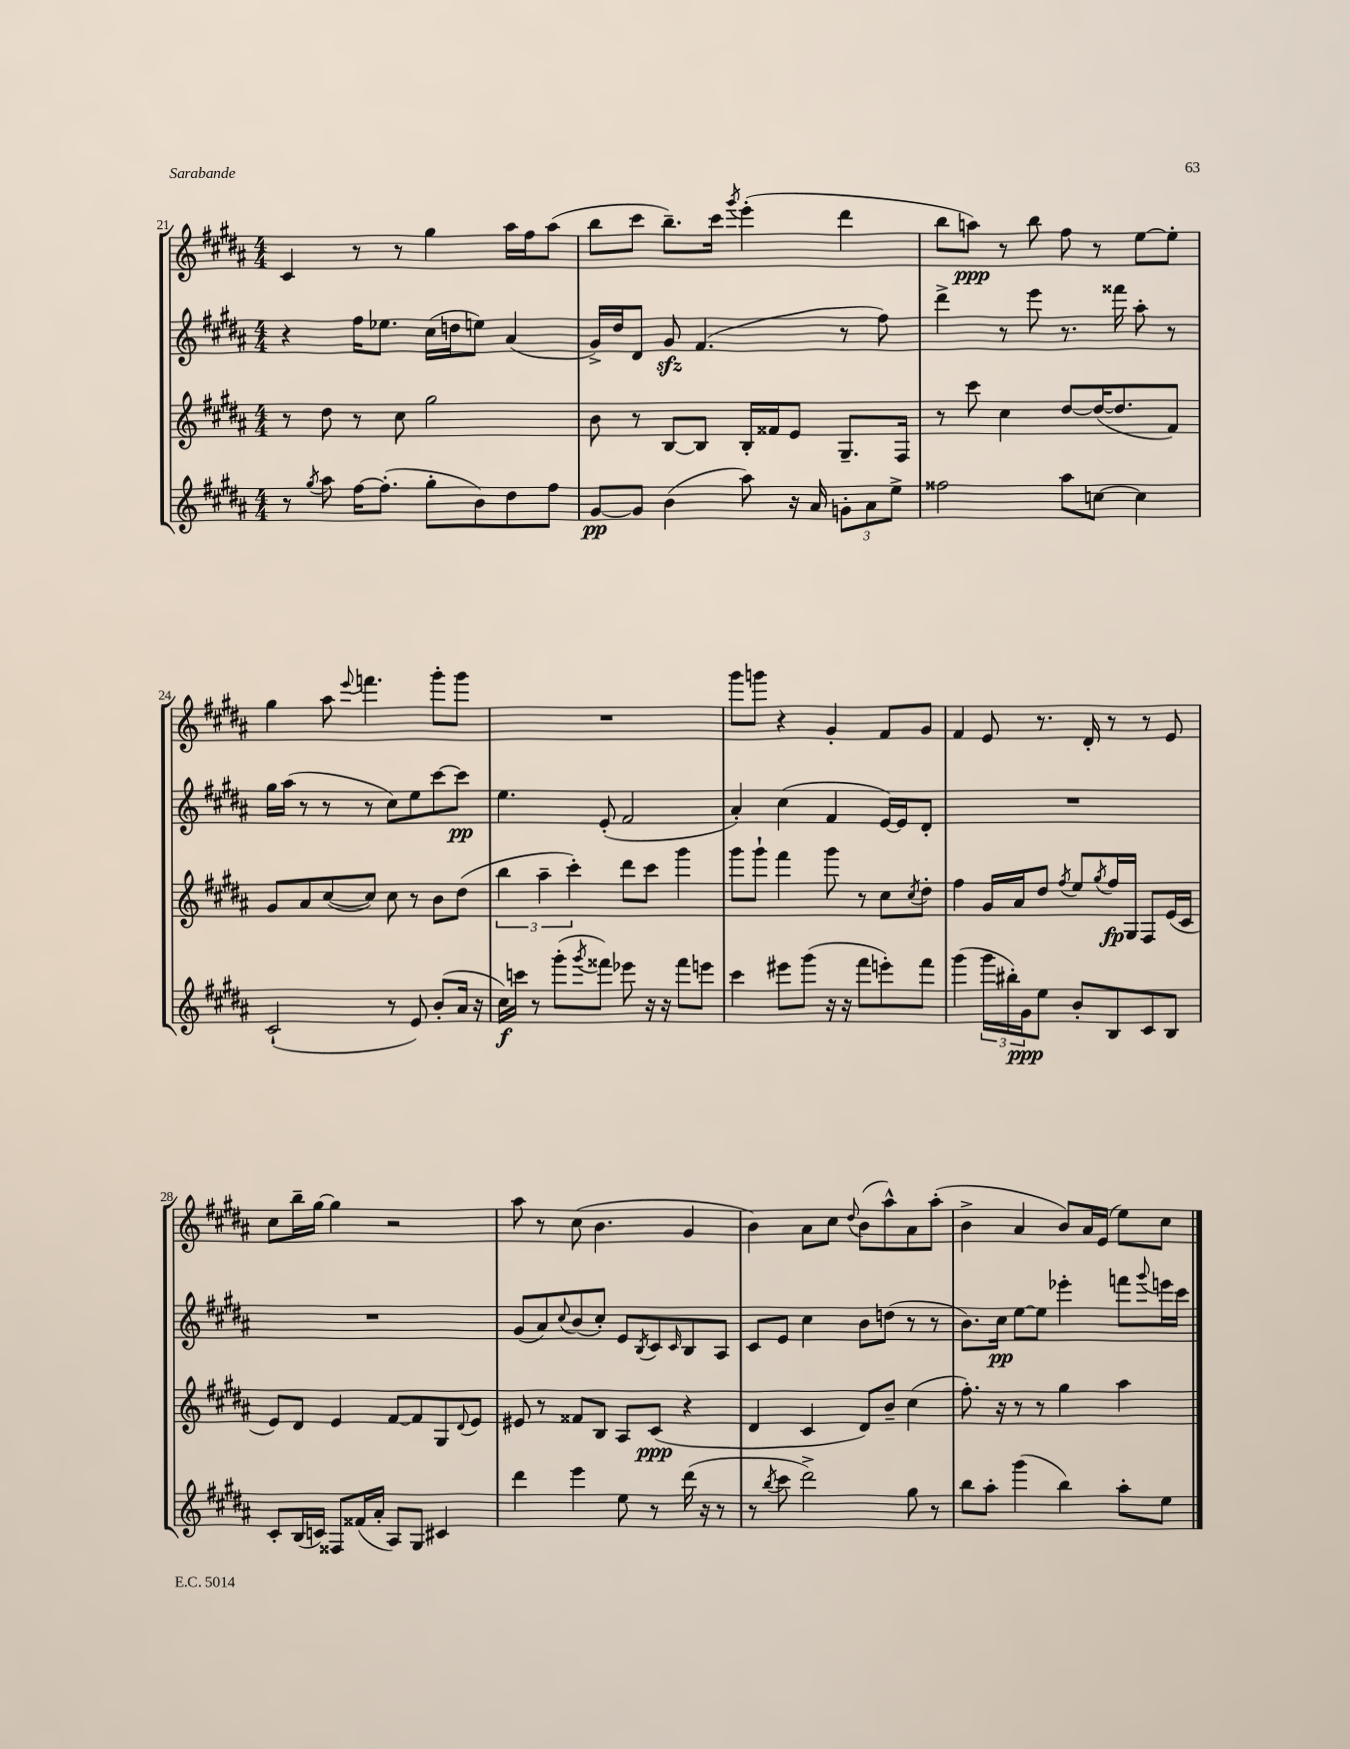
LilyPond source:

<<
\new StaffGroup <<
\new Staff = "s0" {
    \clef treble \key b \major \numericTimeSignature \time 4/4
    cis'4 r8 r8 gis''4 ais''16 fis''16 ais''8( |
    b''8 cis'''8 b''8.--) cis'''16 \acciaccatura { gis'''8 } e'''4-.( dis'''4 |
    b''8 a''8\ppp) r8 b''8 fis''8 r8 e''8~ e''8-. |
    gis''4 ais''8 \appoggiatura { e'''8 } f'''4. gis'''8-. gis'''8 |
    R1 |
    gis'''8 g'''8 r4 gis'4-. fis'8 gis'8 |
    fis'4 e'8 r8. dis'16-. r8 r8 e'8 |
    cis''8 b''16-- gis''16~ gis''4 r2 |
    ais''8 r8 cis''8( b'4. gis'4 |
    b'4) ais'8 cis''8 \appoggiatura { dis''8 } b'8( ais''8-^) ais'8 ais''8-.( |
    b'4-> ais'4 b'8) ais'16 e'16( e''8) cis''8 \bar "|." |
}
\new Staff = "s1" {
    \clef treble \key b \major \numericTimeSignature \time 4/4
    r4 fis''16 ees''8. cis''16( d''16 e''8) ais'4( |
    gis'16->) dis''16 dis'8 gis'8\sfz fis'4.( r8 fis''8) |
    dis'''4-> r8 e'''8 r8. fisis'''16 ais''8-. r8 |
    gis''16 ais''16( r8 r8 r8 cis''8) e''8 cis'''8~ cis'''8\pp |
    e''4. e'8-.( fis'2 |
    ais'4-.) cis''4( fis'4 e'16~) e'16 dis'8-. |
    R1 |
    R1 |
    gis'8( ais'8) \appoggiatura { cis''8 } b'8( cis''8-.) e'8 \acciaccatura { b8 } cis'8 \grace { cis'16 } b8 ais8 |
    cis'8 e'8 cis''4 b'8 d''8( r8 r8 |
    b'8.) cis''16\pp e''8~ e''8 ees'''4-. f'''8 \appoggiatura { gis'''8 } e'''16 cis'''16 \bar "|." |
}
\new Staff = "s2" {
    \clef treble \key b \major \numericTimeSignature \time 4/4
    r8 dis''8 r8 cis''8 gis''2 |
    b'8 r8 b8~ b8 b16-. fisis'16 e'8 gis8.-- fis16 |
    r8 cis'''8 cis''4 dis''8~ dis''16~( dis''8. fis'8) |
    gis'8 ais'8 cis''8~( cis''8) cis''8 r8 b'8 dis''8( |
    \tuplet 3/2 { b''4 ais''4-- cis'''4-.) } dis'''8 cis'''8 gis'''4 |
    gis'''8 gis'''8-! fis'''4 gis'''8 r8 cis''8 \acciaccatura { cis''8 } dis''8-. |
    fis''4 gis'16 ais'16 dis''8 \acciaccatura { fis''8 } e''8 \acciaccatura { gis''8 } fis''16\fp gis16 fis8 e'16( cis'16 |
    e'8) dis'8 e'4 fis'8~ fis'8 gis8 \appoggiatura { dis'8 } e'8 |
    eis'8 r8 fisis'8 b8 ais8 cis'8\ppp( r4 |
    dis'4 cis'4 dis'8) b'8-- cis''4( |
    fis''8.-.) r16 r8 r8 gis''4 ais''4 \bar "|." |
}
\new Staff = "s3" {
    \clef treble \key b \major \numericTimeSignature \time 4/4
    r8 \acciaccatura { gis''8 } ais''8 fis''16~ fis''8.-.( gis''8-. b'8) dis''8 fis''8 |
    gis'8~\pp gis'8 b'4( ais''8) r16 ais'16 \tuplet 3/2 { g'8-. ais'8 e''8-> } |
    fisis''2 ais''8 c''8~ c''4 |
    cis'2-!( r8 e'8) b'8-.( ais'16 r16 |
    cis''16\f) c'''16 r8 gis'''8-.( \acciaccatura { gis'''8 } fisis'''8) ees'''8 r16 r16 fisis'''8 e'''8 |
    cis'''4 eis'''8 gis'''8( r16 r16 fis'''8 e'''8-.) fis'''8 |
    gis'''4( \tuplet 3/2 { gis'''16 bis''16-.) gis'16\ppp } e''8 b'8-. b8 cis'8 b8 |
    cis'8-. b16( c'16) fisis8 fisis'16( ais'16-. ais8) gis8 cis'4 |
    dis'''4 e'''4 e''8 r8 dis'''16( r16 r8 |
    r8 \acciaccatura { b''8 } cis'''8 dis'''2->) gis''8 r8 |
    b''8 ais''8-. gis'''4( b''4) ais''8-. e''8 \bar "|." |
}
>>
>>
\layout { \context { \Score currentBarNumber = #21 } }
